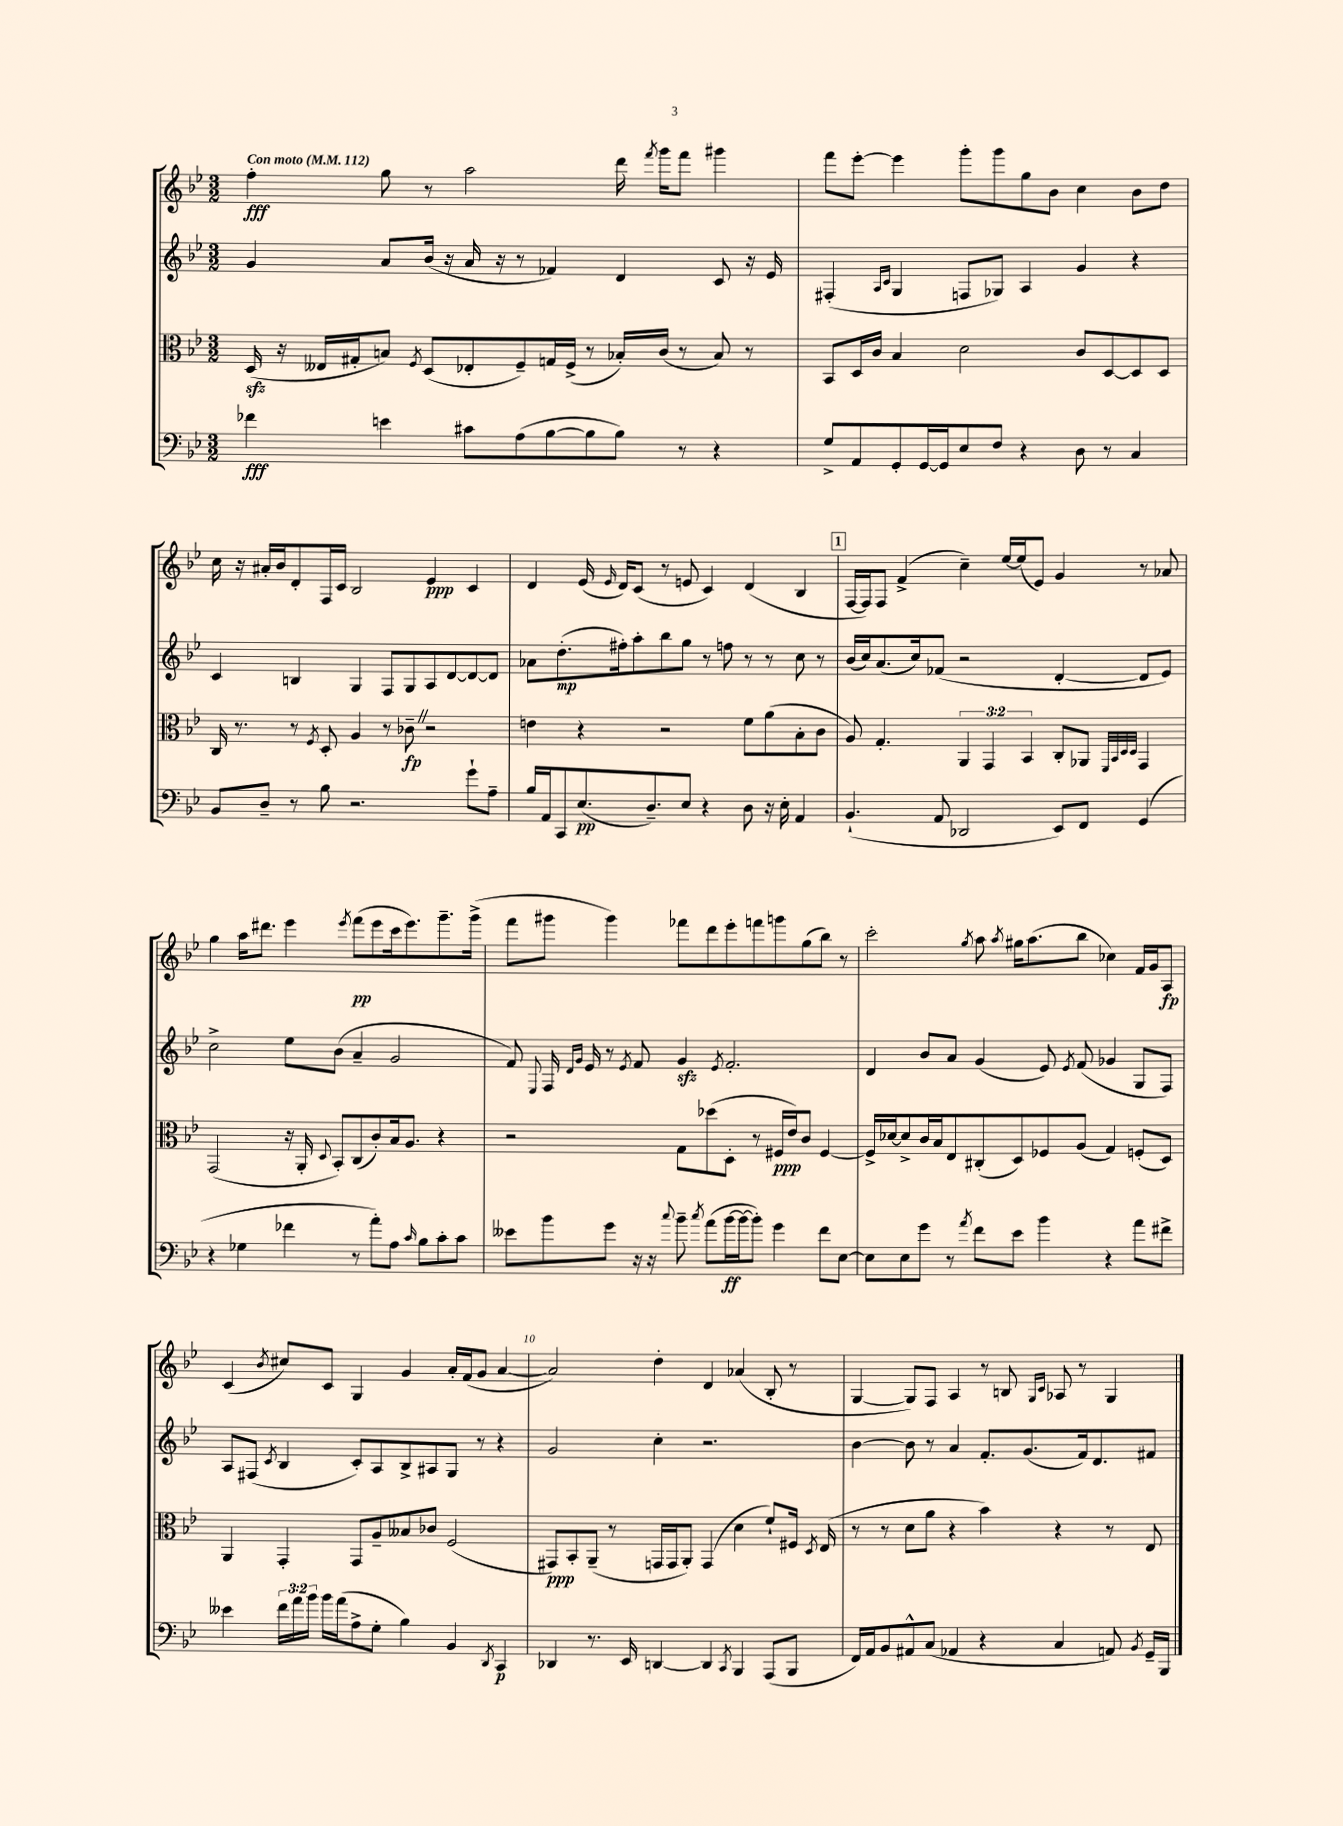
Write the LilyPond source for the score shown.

<<
\new StaffGroup <<
\new Staff = "s0" {
    \clef treble \key bes \major \numericTimeSignature \time 3/2 \tempo "Con moto" 4 = 112
    \autoBeamOff f''4-.\fff g''8 r8 a''2 d'''16 \acciaccatura { f'''8 } g'''16[ f'''8] gis'''4 |
    f'''8[ ees'''8]~-. ees'''4 g'''8[-. g'''8 g''8 bes'8] c''4 bes'8[ d''8] |
    c''16 r16 ais'16[-. bes'16 d'8-. f16 c'16] bes2 ees'4\ppp c'4 |
    d'4 ees'16( \grace { ees'16 } d'16[) c'8]( r8 e'8 c'4) d'4( bes4 |
    \mark \markup { \box "1" } f16[~ f16) f8] f'4->( c''4--) ees''16[~ ees''16( ees'8]) g'4 r8 aes'8 |
    g''4 a''16[ dis'''8.] ees'''4 \acciaccatura { ees'''8 } f'''8[\pp( ees'''8 c'''16 ees'''8.) g'''8.-- g'''16]->( |
    f'''8[ gis'''8] gis'''4) fes'''8[ d'''8 ees'''8-. f'''8 g'''8 g''8( bes''8]) r8 |
    c'''2-. \acciaccatura { g''8 } a''8 \acciaccatura { a''8 } gis''16[ a''8.( bes''8] ces''4) f'16[ g'16 a8]\fp |
    c'4( \acciaccatura { bes'8 } cis''8[) c'8] g4 g'4 a'16[-. f'16( g'8] a'4~ |
    a'2) d''4-. d'4 aes'4( bes8-. r8 |
    g4~ g8[) f8] a4 r8 b8 \grace { g16[ c'16] } aes8 r8 g4 \bar "|." |
}
\new Staff = "s1" {
    \clef treble \key bes \major \numericTimeSignature \time 3/2
    \autoBeamOff g'4 a'8[ bes'16]( r16 a'16 r16 r8 fes'4) d'4 c'8 r16 ees'16 |
    fis4-.( \grace { a16[ c'16] } g4 f8[ ges8]) a4 g'4 r4 |
    c'4 b4 g4 f8[ g8 a8 d'8~ d'8~ d'8] |
    aes'8[ d''8.-.\mp( fis''16-.) a''8-. bes''8 g''8] r8 f''8 r8 r8 c''8 r8 |
    \mark \markup { \box "1" } bes'16[( c''16) a'8.( c''16) fes'8]( r2 d'4~-. d'8[ ees'8]) |
    c''2-> ees''8[ bes'8]( a'4-- g'2 |
    f'8) \appoggiatura { ees8 } f16 \grace { d'16[ g'16] } ees'16 r8 \acciaccatura { ees'8 } f'8 g'4\sfz \acciaccatura { ees'8 } f'2.-. |
    d'4 bes'8[ a'8] g'4( ees'8) \acciaccatura { ees'8 } f'8( ges'4 g8[ f8]) |
    a8[ fis8]( \acciaccatura { c'8 } bes4 c'8[-.) a8 bes8-> ais8 g8] r8 r4 |
    g'2 c''4-. r2. |
    bes'4~ bes'8 r8 a'4 f'8.[-. g'8.( f'16) d'8. fis'8] \bar "|." |
}
\new Staff = "s2" {
    \clef alto \key bes \major \numericTimeSignature \time 3/2 \override Staff.TupletNumber.text = #tuplet-number::calc-fraction-text
    \autoBeamOff d16\sfz( r16 eeses16[ gis16-. b8]) \acciaccatura { f8 } d8[( ees8-. f8--) g16 f16]->( r8 bes16[-.) c'16]( r8 bes8) r8 |
    bes,8[ d16 c'16] bes4 d'2 c'8[ d8~ d8 d8] |
    c16 r8. r8 \acciaccatura { f8 } d8-. a4 r8 ces'8--\fp \once \override BreathingSign.text = \markup { \musicglyph "scripts.caesura.straight" } \breathe r2 |
    e'4 r4 r2 f'8[ a'8( bes8-. c'8] |
    \mark \markup { \box "1" } a8) g4.-. \tuplet 3/2 { a,4 g,4 bes,4 } c8[-. aes,8] \grace { f,32[ bes,32 d32 d32] } g,4 |
    g,2( r16 a,16-. \appoggiatura { d8 } bes,8[-.) c8( c'8-.) bes16 a8.] r4 |
    r2 g8[ des''8( d8]-. r8 fis16[\ppp ees'16) c'8] fis4~ |
    fis16[-> des'16~ des'8-> c'16 bes16 ees8 cis8-.( d8) fes8 a8]( g4) f8[-.( d8]) |
    a,4 g,4-. g,8[ a8-- beses8 ces'8] f2( |
    gis,8[\ppp) bes,8-. a,8]--( r8 g,16[ g,16 a,8]-.) g,4( d'4 f'8[-!) fis16] \acciaccatura { d8 } ees16( |
    r8 r8 d'8[ a'8] r4 bes'4) r4 r8 ees8 \bar "|." |
}
\new Staff = "s3" {
    \clef bass \key bes \major \numericTimeSignature \time 3/2 \override Staff.TupletNumber.text = #tuplet-number::calc-fraction-text
    \autoBeamOff fes'4\fff e'4 cis'8[ a8( bes8~ bes8 bes8]) r8 r4 |
    g8[-> a,8 g,8-. g,16~ g,16 ees8 f8] r4 d8 r8 c4 |
    bes,8[ d8]-- r8 bes8 r2. g'8[-! a8]-- |
    bes16[ a,16 c,8 ees8.\pp( d8.--) ees8] r4 d8 r16 ees16-. a,4 |
    \mark \markup { \box "1" } bes,4.-!( a,8 des,2 ees,8[) f,8] g,4( |
    r4 ges4 fes'4 r8 a'8[-.) a8] \grace { c'16 } bes8[ c'8-. c'8] |
    eeses'8[ bes'8 g'8] r16 r16 \appoggiatura { c''8 } bes'8-- \acciaccatura { c''8 } a'8[( bes'16~\ff bes'16~ bes'8]-.) g'4 f'8[ ees8]~ |
    ees8[ ees8 g'8] r8 \acciaccatura { a'8 } f'8[ ees'8] bes'4 r4 a'8[ fis'8]-> |
    eeses'4 \tuplet 3/2 { f'16[ a'16 bes'16] } bes'16[ a'16( a8-> g8]-. bes4) bes,4 \acciaccatura { d,8 } c,4\p |
    des,4 r8. ees,16 d,4~ d,4 \acciaccatura { c,8 } bes,,4 a,,8[( bes,,8] |
    f,16[) a,16 bes,8 ais,8-^ c8]( aes,4 r4 c4 a,8) \acciaccatura { bes,8 } g,16[-- bes,,16] \bar "|." |
}
>>
>>
\layout { \context { \Score \override BarNumber.break-visibility = ##(#f #t #t) barNumberVisibility = #(every-nth-bar-number-visible 5) } }
